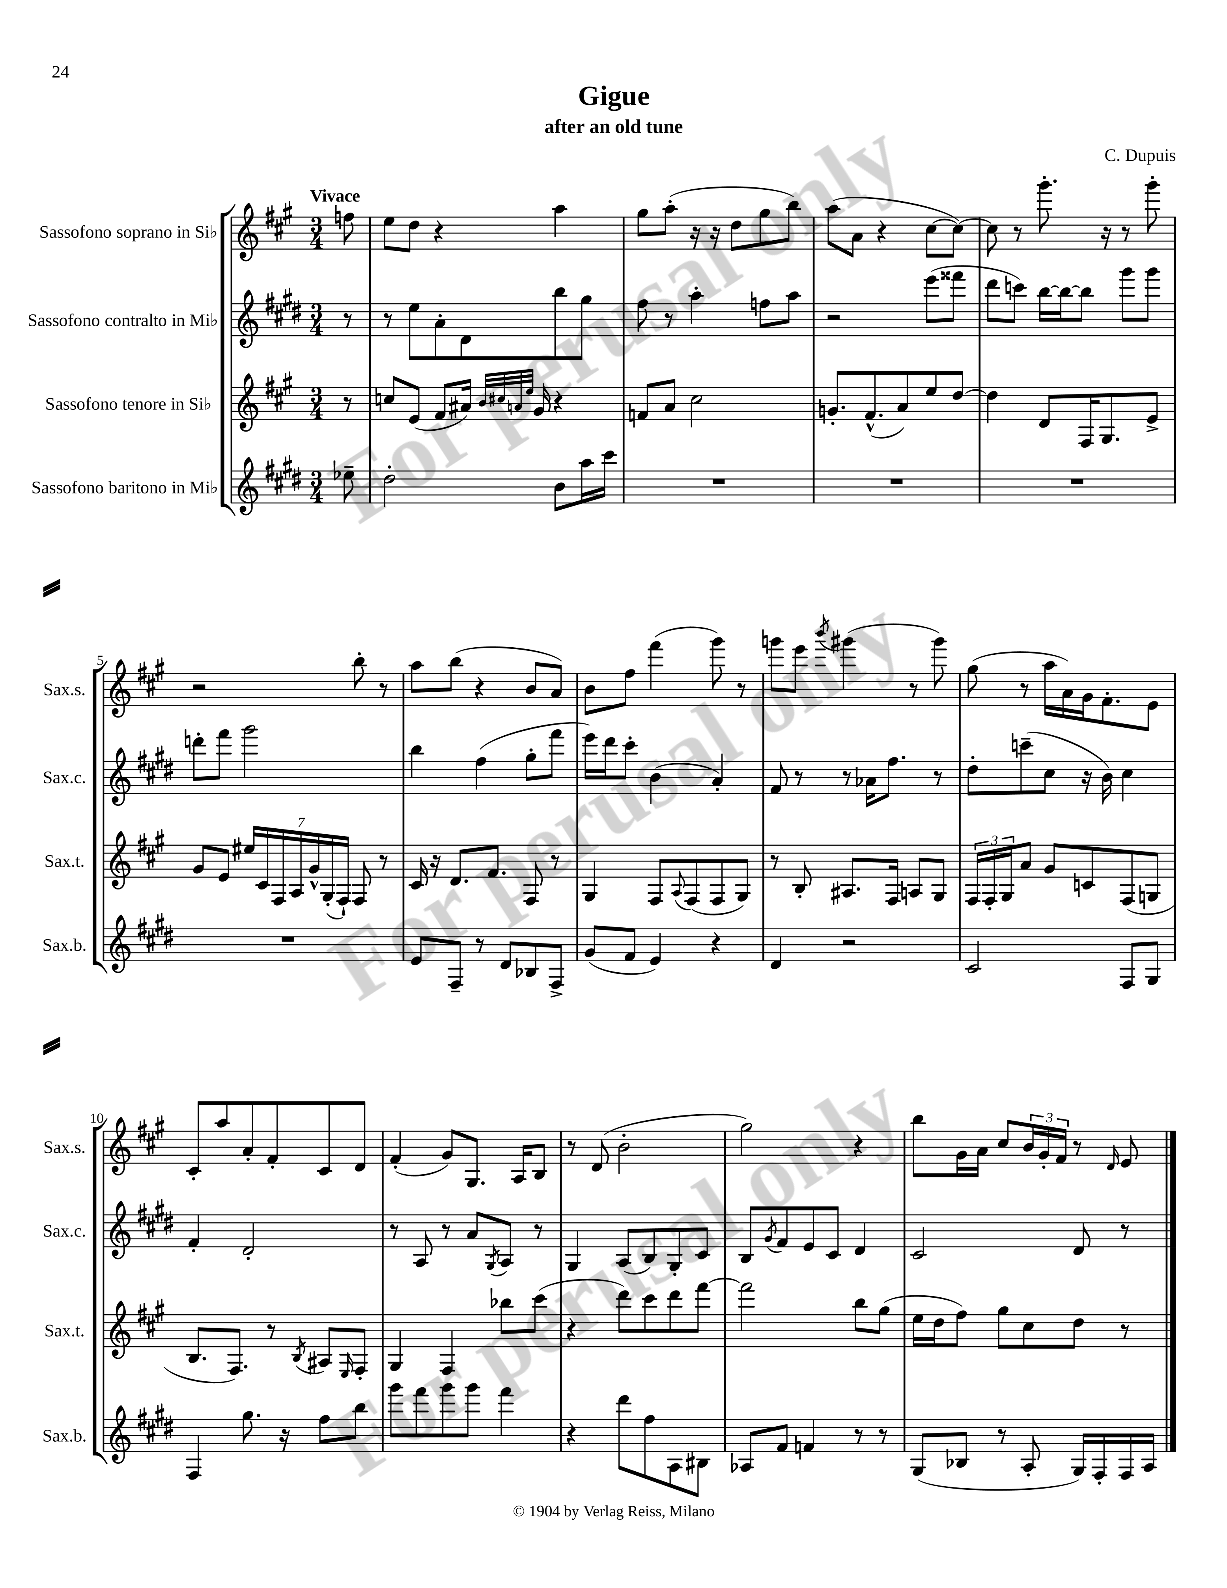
\header { title = "Gigue" composer = "C. Dupuis" subtitle = "after an old tune" }
<<
\new StaffGroup <<
\new Staff = "s0" \with { instrumentName = "Sassofono soprano in Sib" shortInstrumentName = "Sax.s." } {
    \clef treble \key a \major \numericTimeSignature \time 3/4 \partial 8 \tempo "Vivace"
    f''8 |
    e''8 d''8 r4 a''4 |
    gis''8 a''8-.( r16 r16 d''8 gis''8 b''8) |
    a''8( a'8 r4 cis''8~ cis''8~) |
    cis''8 r8 gis'''8.-. r16 r8 gis'''8-. |
    r2 b''8-. r8 |
    a''8 b''8( r4 b'8 a'8) |
    b'8 fis''8 fis'''4( gis'''8) r8 |
    g'''8 e'''8 \acciaccatura { b'''8 } gis'''4( r8 gis'''8) |
    gis''8( r8 a''16 a'16) gis'16 fis'8.-. e'8 |
    cis'8-. a''8 a'8-. fis'8-. cis'8 d'8 |
    fis'4-.( gis'8) gis8. a16 b8 |
    r8 d'8( b'2-. |
    gis''2) r4 |
    b''8 gis'16 a'16 cis''8 \tuplet 3/2 { b'16 gis'16-. fis'16 } r8 \grace { d'16 } e'8 \bar "|." |
}
\new Staff = "s1" \with { instrumentName = "Sassofono contralto in Mib" shortInstrumentName = "Sax.c." } {
    \clef treble \key e \major \numericTimeSignature \time 3/4 \partial 8
    r8 |
    r8 e''8 a'8-. dis'8 b''8 gis''8 |
    fis''8 r8 a''4-. f''8 a''8 |
    r2 e'''8( fisis'''8 |
    dis'''8 c'''8) b''16~ b''16~ b''8 gis'''8 gis'''8 |
    d'''8-. fis'''8 gis'''2 |
    b''4 fis''4( gis''8-. fis'''8 |
    e'''16) dis'''16 cis'''8-. b'4( a'4-.) |
    fis'8 r8 r8 aes'16 fis''8. r8 |
    dis''8-. c'''8--( cis''8 r16 b'16) cis''4 |
    fis'4-. dis'2-. |
    r8 a8 r8 a'8 \acciaccatura { gis8 } a8 r8 |
    gis4 a8( b8) gis8-. cis'8 |
    b8 \acciaccatura { gis'8 } fis'8 e'8 cis'8 dis'4 |
    cis'2 dis'8 r8 \bar "|." |
}
\new Staff = "s2" \with { instrumentName = "Sassofono tenore in Sib" shortInstrumentName = "Sax.t." } {
    \clef treble \key a \major \numericTimeSignature \time 3/4 \partial 8
    r8 |
    c''8 e'8( fis'8 ais'16) \grace { b'32 cis''32 a'32 e''32 } gis'16 r4 |
    f'8 a'8 cis''2 |
    g'8.-. fis'8.-^( a'8) e''8 d''8~ |
    d''4 d'8 fis16 gis8. e'8-> |
    gis'8 e'8 \tuplet 7/4 { eis''16 cis'16 fis16 a16 gis'16-^ gis16-.( fis16-!) } fis8 r8 |
    cis'16 r16 d'8. fis'8. fis8 r8 |
    gis4 fis8 \appoggiatura { a8 } fis8( fis8 gis8) |
    r8 b8-. ais8. fis16 a8 gis8 |
    \tuplet 3/2 { fis16 fis16-. gis16 } a'8 gis'8 c'8 fis8( g8 |
    b8. fis8.) r8 \acciaccatura { b8 } ais8 \grace { e16 } fis8-. |
    gis4 fis4 bes''8 cis'''8( |
    r4 d'''8) cis'''8 d'''8 fis'''8~ |
    fis'''2 b''8 gis''8( |
    e''16 d''16 fis''8) gis''8 cis''8 d''8 r8 \bar "|." |
}
\new Staff = "s3" \with { instrumentName = "Sassofono baritono in Mib" shortInstrumentName = "Sax.b." } {
    \clef treble \key e \major \numericTimeSignature \time 3/4 \partial 8
    ees''8-- |
    dis''2-. b'8 a''16 cis'''16 |
    R2. |
    R2. |
    R2. |
    R2. |
    e'8 fis8-- r8 dis'8 bes8 fis8-> |
    gis'8( fis'8 e'4) r4 |
    dis'4 r2 |
    cis'2 fis8 gis8 |
    fis4 gis''8. r16 fis''8 b''8 |
    gis'''8 fis'''8 gis'''8 gis'''8 fis'''4 |
    r4 dis'''8 fis''8 a8 bis8 |
    aes8 fis'8 f'4 r8 r8 |
    gis8( bes8 r8 a8-. gis16) fis16-. fis16 a16 \bar "|." |
}
>>
>>
